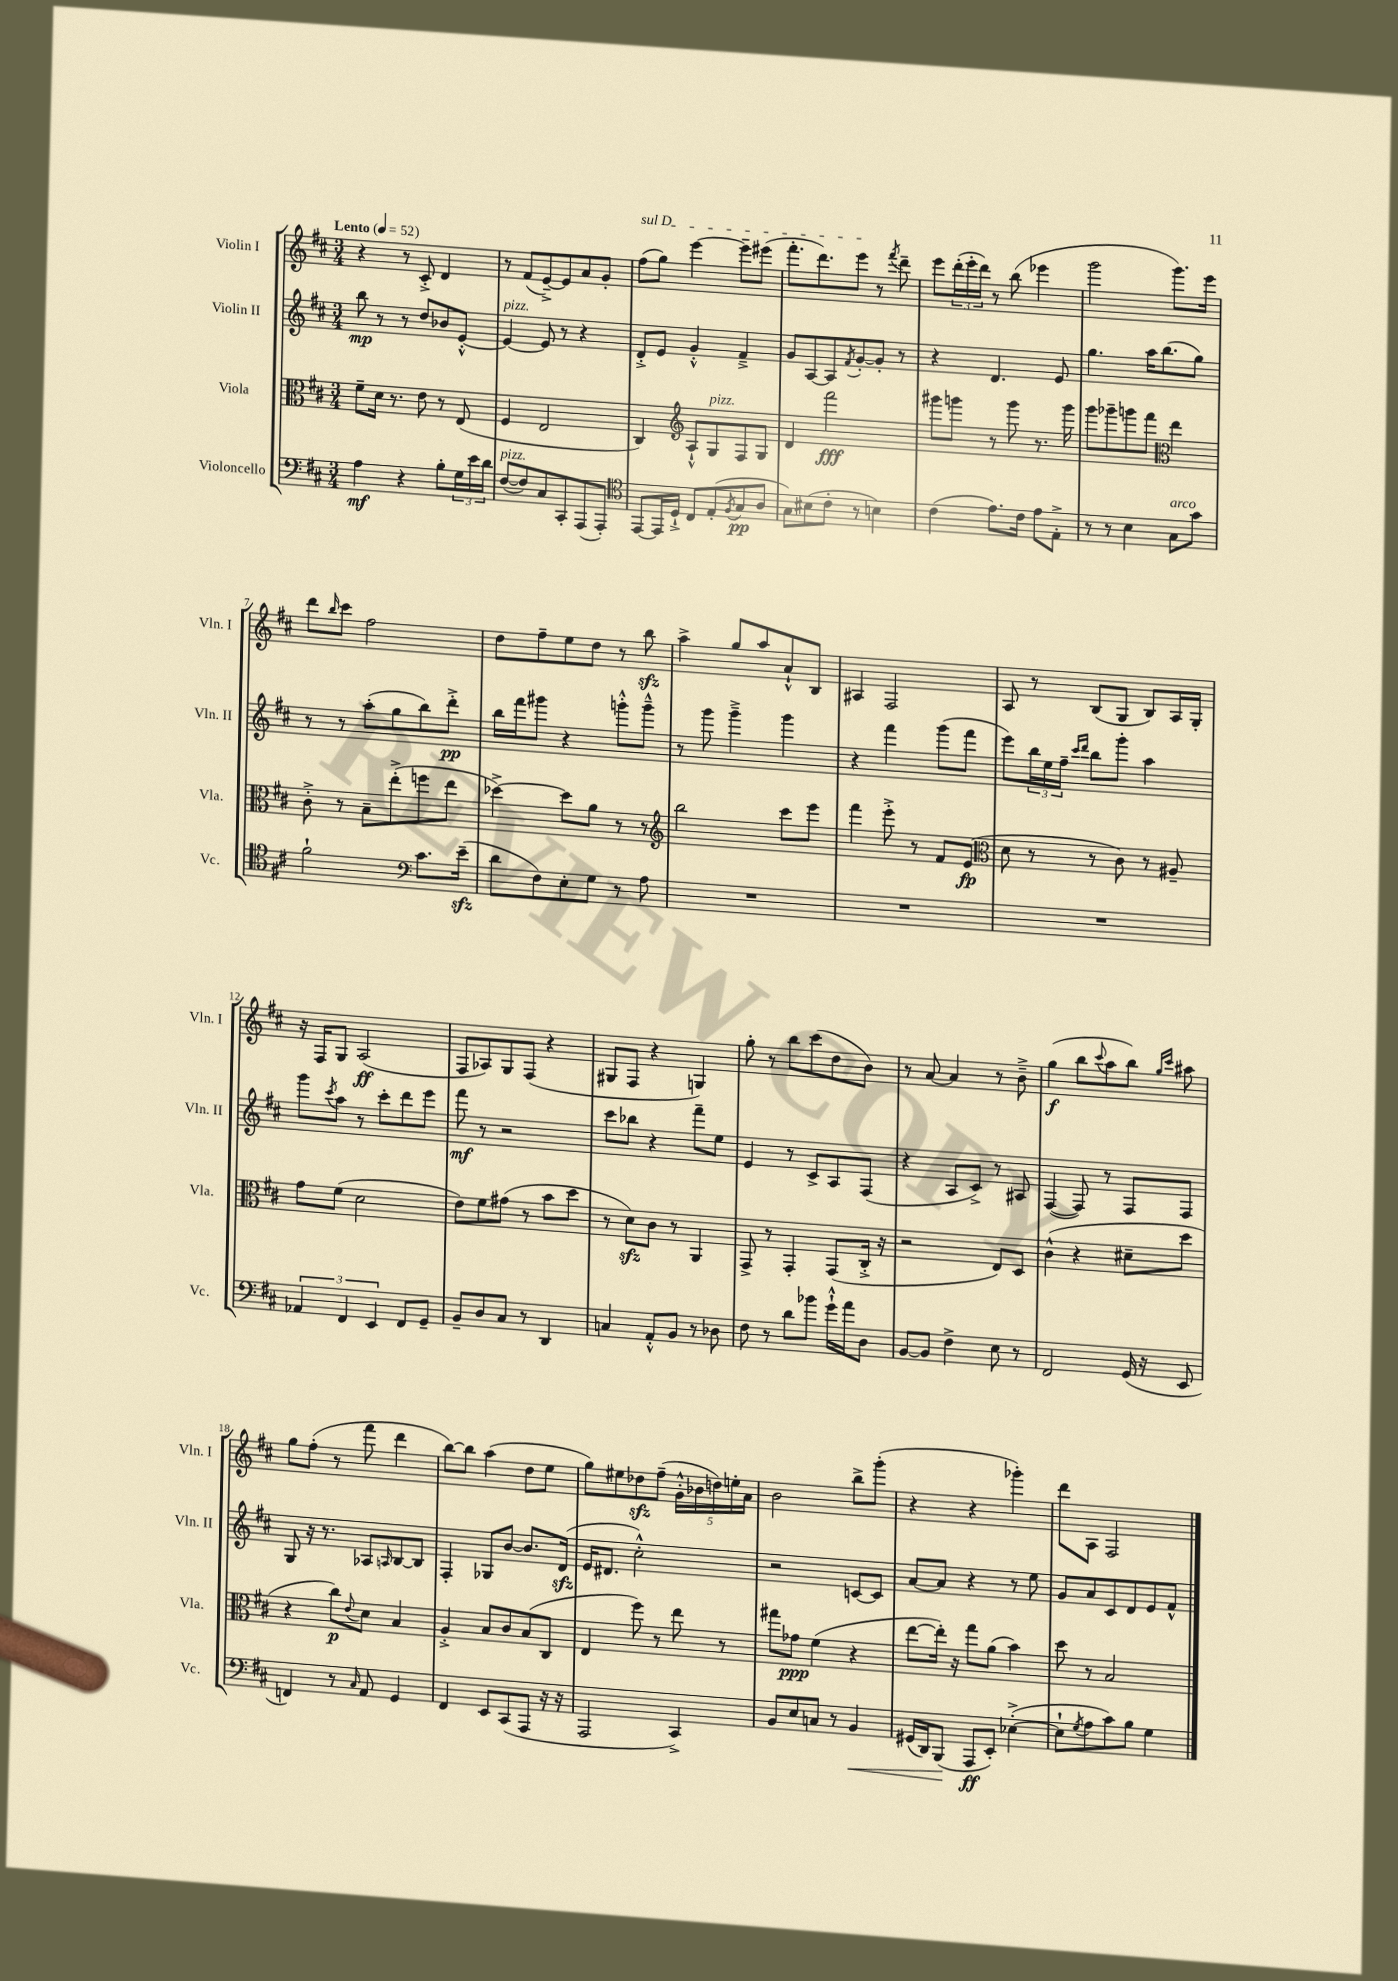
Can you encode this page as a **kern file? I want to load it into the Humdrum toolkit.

**kern	**dynam	**kern	**dynam	**kern	**dynam	**kern	**dynam
*part4	*part4	*part3	*part3	*part2	*part2	*part1	*part1
*staff4	*staff4	*staff3	*staff3	*staff2	*staff2	*staff1	*staff1
*I"Violoncello	*	*I"Viola	*	*I"Violin II	*	*I"Violin I	*
*I'Vc.	*	*I'Vla.	*	*I'Vln. II	*	*I'Vln. I	*
*clefF4	*	*clefC3	*	*clefG2	*	*clefG2	*
*k[f#c#]	*	*k[f#c#]	*	*k[f#c#]	*	*k[f#c#]	*
*M3/4	*	*M3/4	*	*M3/4	*	*M3/4	*
*MM52	*	*MM52	*	*MM52	*	*MM52	*
=1	=1	=1	=1	=1	=1	=1	=1
!	!	!	!	!	!	!LO:TX:a:B:t=Lento	!
4A\	mf	8f#~\L	.	8bb\	mp	4r	.
.	.	16d\Jk	.	8r	.	.	.
.	.	8.r	.	.	.	.	.
4r	.	.	.	8r	.	8r	.
.	.	8e\	.	8dd/L	.	8c#'^/	.
8B'\L	.	8r	.	8b-X/	.	4d/	.
24G\L	.	(8E/	.	[8e'^^/J	.	.	.
24e\	.	.	.	.	.	.	.
24d\JJ	.	.	.	.	.	.	.
=2	=2	=2	=2	=2	=2	=2	=2
!	!	!	!	!LO:TX:a:i:t=pizz.	!	!	!
!LO:TX:a:i:t=pizz.	!	!	!	!	!	!	!
([8F#/L	.	4F#/	.	4e/_	.	8r	.
8F#/])	.	.	.	.	.	(8f#/L	.
8C#/	.	2E/	.	8e/]	.	[8e~^/)	.
8CC#'/	.	.	.	8r	.	8e/]	.
(8AAA/	.	.	.	4r	.	8a/	.
8AAA'/J)	.	.	.	.	.	8g'/J	.
=3	=3	=3	=3	=3	=3	=3	=3
*clefC4	*	*	*	*	*	*	*
!	!	!	!	!	!	!LO:TX:a:i:t=sul D	!
[8EE/L	.	4C#/)	.	8d'^/L	.	(8ff#\L	.
16EE/L]	.	.	.	8e/J	.	8gg\J)	.
16D`^/JJ	.	.	.	.	.	.	.
*	*	*clefG2	*	*	*	*	*
8C#/L	.	8A`^^/L	.	4g'^^/	.	[4eee\	.
!	!	!LO:TX:a:i:t=pizz.	!	!	!	!	!
(8E'/	.	8G/	.	.	.	.	.
8qF#/	.	.	.	.	.	.	.
8G/	pp	8F#/	.	4f#~^/	.	8eee~\L]	.
8A/J	.	8G/J	.	.	.	(8eee#X\J	.
=4	=4	=4	=4	=4	=4	=4	=4
8G\L)	.	4d/	.	8g/L	.	8.fff#'\L	.
(8B#X\	.	.	.	[8A/	.	.	.
.	.	.	.	.	.	8.ddd\)	.
8c#'\J	.	2fff#\	fff	8A/]	.	.	.
.	.	.	.	8qf#/	.	.	.
8r	.	.	.	[8g'/	.	8eee\J	.
4Bn\)	.	.	.	8g'/J]	.	8r	.
.	.	.	.	.	.	8qfff#/	.
.	.	.	.	8r	.	8ddd~\	.
=5	=5	=5	=5	=5	=5	=5	=5
(4c#\	.	8ggg#X\L	.	4r	.	8eee\L	.
.	.	8gggn\J	.	.	.	(24ddd'\L	.
.	.	.	.	.	.	24eee'\	.
.	.	.	.	.	.	24ddd\JJ)	.
8.e\L)	.	8r	.	4.d/	.	8r	.
.	.	8ggg\	.	.	.	(8bb\	.
16c#\Jk	.	.	.	.	.	.	.
8e\L	.	8.r	.	.	.	4eee-X\	.
8E'^\J	.	.	.	8e/	.	.	.
.	.	16ggg\	.	.	.	.	.
=6	=6	=6	=6	=6	=6	=6	=6
8r	.	8ggg\L	.	4.gg\	.	2ggg\	.
8r	.	8ggg-X~\	.	.	.	.	.
4B\	.	8gggn\	.	.	.	.	.
.	.	8fff#\J	.	16aa\KL	.	.	.
.	.	.	.	(8.bb\	.	.	.
*	*	*clefC3	*	*	*	*	*
!LO:TX:a:i:t=arco	!	!	!	!	!	!	!
8G\L	.	4ee\	.	.	.	8.ggg\L)	.
8g\J	.	.	.	8gg\J)	.	.	.
.	.	.	.	.	.	16eee\Jk	.
!!LO:LB:g=z
=7	=7	=7	=7	=7	=7	=7	=7
2f#`\	.	8c#'^\	.	8r	.	8ddd\L	.
.	.	.	.	.	.	16qqbb/	.
.	.	8r	.	8r	.	8ccc#\J	.
.	.	8B~\L	.	(8aa'\L	.	2ff#\	.
.	.	(8ee'^\	.	8gg\	.	.	.
*clefF4	*	*	*	*	*	*	*
8.c#\L	.	8ffn\	.	8bb\)	.	.	.
.	.	8ee\J	.	8ddd'^\J	pp	.	.
(16ezz~\Jk	.	.	.	.	.	.	.
=8	=8	=8	=8	=8	=8	=8	=8
8d\L	.	[4dd-X^\)	.	16bb\LL	.	8dd\L	.
.	.	.	.	16fff#\J	.	.	.
8F#\)	.	.	.	8ggg#X\J	.	8ff#~\	.
8E'\	.	8dd-\L]	.	4r	.	8ee\	.
8G\J	.	8a\J	.	.	.	8dd\J	.
8r	.	8r	.	8gggn'^^\L	.	8r	.
8A\	.	8r	.	8ggg~^^\J	.	8bbzz\	.
=9	=9	=9	=9	=9	=9	=9	=9
*	*	*clefG2	*	*	*	*	*
2.r	.	2bb\	.	8r	.	4aa^\	.
.	.	.	.	8ggg\	.	.	.
.	.	.	.	4ggg~^\	.	8gg/L	.
.	.	.	.	.	.	8aa/	.
.	.	8ccc#\L	.	4ggg\	.	8a`^^/	.
.	.	8eee\J	.	.	.	8B/J	.
=10	=10	=10	=10	=10	=10	=10	=10
2.r	.	4fff#\	.	4r	.	4A#X/	.
.	.	8eee'^\	.	4fff#\	.	2F#/	.
.	.	8r	.	.	.	.	.
.	.	8f#/L	.	(8ggg\L	.	.	.
.	.	(8e/J	fp	8fff#\J	.	.	.
=11	=11	=11	=11	=11	=11	=11	=11
*	*	*clefC3	*	*	*	*	*
2.r	.	8d\	.	8eee\L)	.	8A/	.
.	.	8r	.	24bb\L	.	8r	.
.	.	.	.	24ee\	.	.	.
.	.	.	.	24ff#~\JJ	.	.	.
.	.	.	.	16qqccc#/LL	.	.	.
.	.	.	.	16qqddd/JJ	.	.	.
.	.	8r	.	8bb\L	.	(8B/L	.
.	.	8c#\)	.	8ggg'\J	.	8G/J	.
.	.	8r	.	4aa\	.	8B/L)	.
.	.	8A#X~/	.	.	.	16A/L	.
.	.	.	.	.	.	16G'/JJ	.
!!LO:LB:g=z
=12	=12	=12	=12	=12	=12	=12	=12
6AA-X/	.	8g\L	.	8ggg\L	.	16r	.
.	.	.	.	.	.	16F#/KL	.
.	.	.	.	8qccc#/	.	.	.
.	.	(8f#\J	.	8aa\J	.	8G/J	.
6FF#/	.	.	.	.	.	.	.
.	.	2d\	.	8r	.	(2A/	ff
6EE/	.	.	.	.	.	.	.
.	.	.	.	8ccc#'\L	.	.	.
8FF#/L	.	.	.	8ddd\	.	.	.
8GG~/J	.	.	.	8eee\J	.	.	.
=13	=13	=13	=13	=13	=13	=13	=13
8BB~/L	.	8e\L)	.	8fff#\	mf	8F#/L	.
8D/	.	8f#\	.	8r	.	8A-X/)	.
8C#/J	.	(8g#X\J	.	2r	.	8G/	.
8r	.	8r	.	.	.	(8F#/J	.
4DD/	.	8b\L	.	.	.	4r	.
.	.	8dd\J	.	.	.	.	.
=14	=14	=14	=14	=14	=14	=14	=14
4Cn/	.	8r	.	8ccc#\L	.	8G#X/L	.
.	.	8dzz\L)	.	8bb-X\J	.	8F#/J	.
8AA'^^/L	.	8c#\J	.	4r	.	4r	.
8BB/J	.	8r	.	.	.	.	.
8r	.	4AA/	.	8fff#~\L	.	4Gn/)	.
8D-X\	.	.	.	8ee\J	.	.	.
=15	=15	=15	=15	=15	=15	=15	=15
8F#\	.	8GG^/	.	4e/	.	8gg'\	.
8r	.	8r	.	.	.	8r	.
8d\L	.	4GG'/	.	8r	.	8bb\L	.
8b-X\J	.	.	.	8c#^/L	.	(8ccc#\	.
16g`^^\LL	.	(8GG/L	.	8A/	.	8dd\	.
16a\J	.	.	.	.	.	.	.
8D\J	.	16C#'^/Jk	.	(8F#/J	.	8b\J)	.
.	.	16r	.	.	.	.	.
=16	=16	=16	=16	=16	=16	=16	=16
[8BB/L	.	2r	.	4r	.	8r	.
8BB/J]	.	.	.	.	.	[8a/	.
4F#^\	.	.	.	8A/L	.	4a/]	.
.	.	.	.	8c#^/J)	.	.	.
8E\	.	8E/L)	.	8r	.	8r	.
8r	.	8D/J	.	8A#X/	.	8b~^\	.
=17	=17	=17	=17	=17	=17	=17	=17
2FF#/	.	(4c#^^\	.	([4F#/	.	(4gg\	f
.	.	4r	.	8F#/])	.	8bb\L	.
.	.	.	.	.	.	8qqccc#/	.
.	.	.	.	8r	.	8aa\	.
(16GG/	.	8d#X~\L	.	8F#/L	.	8bb\J)	.
16r	.	.	.	.	.	.	.
.	.	.	.	.	.	16qqgg/LL	.
.	.	.	.	.	.	16qqccc#/JJ	.
8EE/	.	8dd\J	.	8F#/J	.	8aa#X\	.
!!LO:LB:g=z
=18	=18	=18	=18	=18	=18	=18	=18
4FFn/)	.	4r	.	8G/	.	8gg\L	.
.	.	.	.	16r	.	(8ff#'\J	.
.	.	.	.	8.r	.	.	.
8r	.	8cc#\L)	p	.	.	8r	.
16qqC#/	.	8qqe/	.	.	.	.	.
8AA/	.	8d\J	.	8A-X/L	.	8fff#\	.
.	.	.	.	16qqAn/	.	.	.
4GG/	.	4B/	.	[8B/	.	4ddd\	.
.	.	.	.	8B/J]	.	.	.
=19	=19	=19	=19	=19	=19	=19	=19
4FF#/	.	4A'^/	.	4F#'/	.	[8bb\L)	.
.	.	.	.	.	.	8bb\J]	.
8EE/L	.	8B/L	.	8G-X/L	.	(4aa\	.
(8CC#/	.	8c#/	.	[8b/J	.	.	.
8AAA/J	.	(8B/	.	8.b/L]	.	8dd\L	.
16r	.	8C#/J	.	.	.	8ee\J	.
16r	.	.	.	(16dzz/Jk	.	.	.
=20	=20	=20	=20	=20	=20	=20	=20
2AAA/	.	4E/	.	16e/KL	.	8gg\L)	.
.	.	.	.	8.d#X/J	.	.	.
.	.	.	.	.	.	8ee#X\	.
.	.	8ff#\)	.	2cc#'^^\)	.	8dd-Xzz\	.
.	.	8r	.	.	.	(8ff#~\J	.
4CC#^/)	.	8ee\	.	.	.	20g'^^\LL	.
.	.	.	.	.	.	20b-X\	.
.	.	.	.	.	.	20ddn\)	.
.	.	8r	.	.	.	.	.
.	.	.	.	.	.	20een'\	.
.	.	.	.	.	.	20a\JJ	.
=21	=21	=21	=21	=21	=21	=21	=21
8BB/L	.	8gg#X\L	.	2r	.	2b\	.
8E/	.	8g-X\J	ppp	.	.	.	.
8Cn/J	.	(4f#\	.	.	.	.	.
8r	.	.	.	.	.	.	.
!	!LO:HP:b	!	!	!	!	!	!
4BB/	<	4r	.	[8cn/L	.	8bb^\L	.
.	.	.	.	8c/J]	.	(8ggg'\J	.
=22	=22	=22	=22	=22	=22	=22	=22
(16GG#X/LL	.	[8ee\L	.	[8a/L	.	4r	.
16DD/J)	.	.	.	.	.	.	.
(8BBB/J	.	16ee'\Jk])	.	8a/J]	.	.	.
.	.	16r	.	.	.	.	.
8AAA/L	[ ff	8gg\L	.	4r	.	4r	.
8EE'/J)	.	(8a\J	.	.	.	.	.
([4E-X'^\	.	4b\)	.	8r	.	4ggg-X'\)	.
.	.	.	.	8ee\	.	.	.
=23	=23	=23	=23	=23	=23	=23	=23
8E-`\L]	.	8dd\	.	8g/L	.	8ddd\L	.
8qG/	.	.	.	.	.	.	.
8A\	.	8r	.	8a/	.	8A\J	.
8c#\)	.	2B/	.	8c#/	.	2F#/	.
8B\J	.	.	.	8d/	.	.	.
4G\	.	.	.	8e/	.	.	.
.	.	.	.	8f#^^/J	.	.	.
==	==	==	==	==	==	==	==
*-	*-	*-	*-	*-	*-	*-	*-
